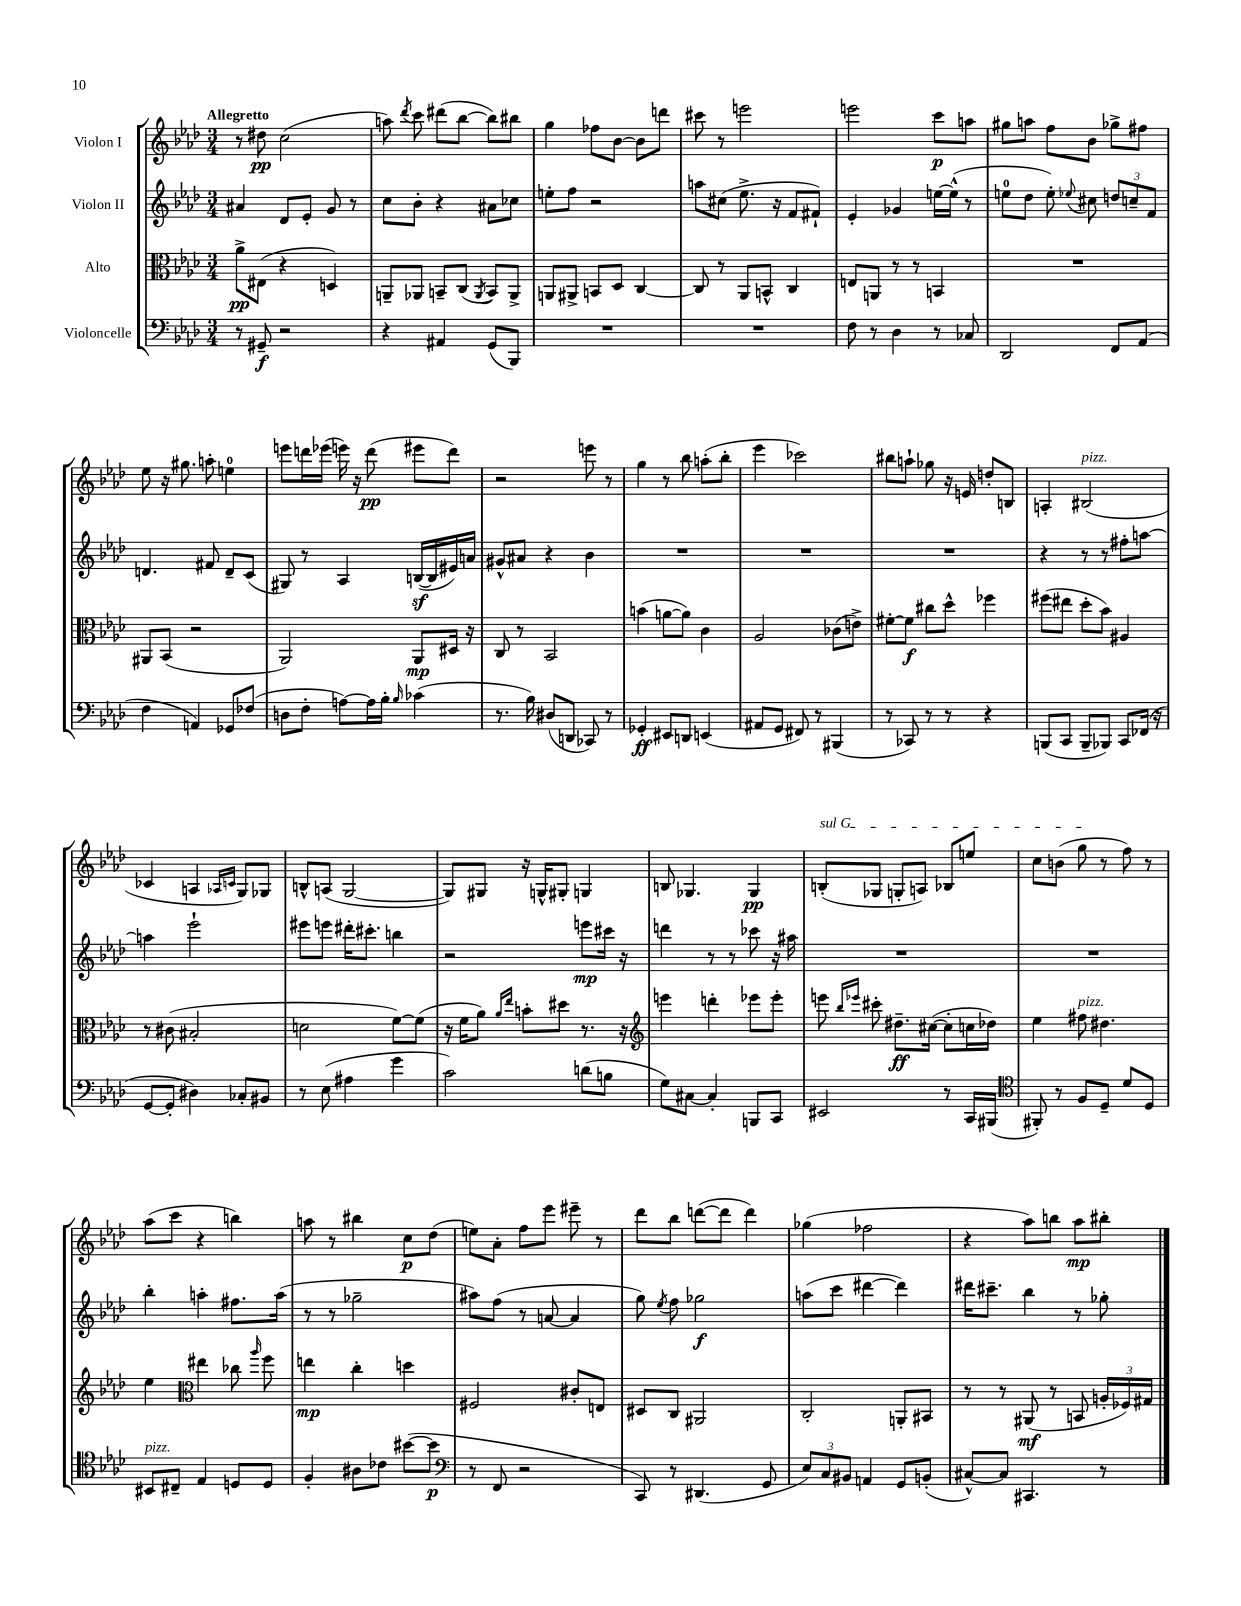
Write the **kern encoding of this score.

**kern	**dynam	**kern	**dynam	**kern	**dynam	**kern	**dynam
*part4	*part4	*part3	*part3	*part2	*part2	*part1	*part1
*staff4	*staff4	*staff3	*staff3	*staff2	*staff2	*staff1	*staff1
*I"Violoncelle	*	*I"Alto	*	*I"Violon II	*	*I"Violon I	*
*clefF4	*	*clefC3	*	*clefG2	*	*clefG2	*
*k[b-e-a-d-]	*	*k[b-e-a-d-]	*	*k[b-e-a-d-]	*	*k[b-e-a-d-]	*
*M3/4	*	*M3/4	*	*M3/4	*	*M3/4	*
=1	=1	=1	=1	=1	=1	=1	=1
!	!	!	!	!	!	!LO:TX:a:B:t=Allegretto	!
8r	.	8a-^\L	pp	4a#X/	.	8r	.
8GG#X~/	f	(8E#X\J	.	.	.	8dd#X\	pp
2r	.	4r	.	8d-/L	.	(2cc\	.
.	.	.	.	8e-'/J	.	.	.
.	.	4Dn/)	.	8g/	.	.	.
.	.	.	.	8r	.	.	.
=2	=2	=2	=2	=2	=2	=2	=2
4r	.	8AAn~/L	.	8cc\L	.	8aan\)	.
.	.	.	.	.	.	8qddd-/	.
.	.	8AA-X/J	.	8b-'\J	.	8ccc\	.
4AA#X/	.	8BBn~/L	.	4r	.	(8ddd#X\L	.
.	.	(8C/J	.	.	.	[8bb-\J	.
.	.	8qAA-/	.	.	.	.	.
(8GG/L	.	8BB/L)	.	8a#X\L	.	8bb-\L])	.
8BBB-/J)	.	8AA-^/J	.	8cc-X\J	.	8bb#X\J	.
=3	=3	=3	=3	=3	=3	=3	=3
2.r	.	8AAn/L	.	8een'\L	.	4gg\	.
.	.	8AA#X^/J	.	8ff\J	.	.	.
.	.	8BBn/L	.	2r	.	8ff-X\L	.
.	.	8D-/J	.	.	.	[8b-\J	.
.	.	[4C/	.	.	.	8b-\L]	.
.	.	.	.	.	.	8dddn\J	.
=4	=4	=4	=4	=4	=4	=4	=4
2.r	.	8C/]	.	8aan\L	.	8ccc#X\	.
.	.	8r	.	(8cc#X\J	.	8r	.
.	.	8AA-/L	.	8.ee-^\	.	2eeen\	.
.	.	8BBn^^/J	.	.	.	.	.
.	.	.	.	16r	.	.	.
.	.	4C/	.	8f/L	.	.	.
.	.	.	.	8f#X`/J)	.	.	.
=5	=5	=5	=5	=5	=5	=5	=5
8F\	.	8En/L	.	4e-'/	.	2eeen\	.
8r	.	8AAn/J	.	.	.	.	.
4D-\	.	8r	.	4g-X/	.	.	.
.	.	8r	.	.	.	.	.
8r	.	4BBn/	.	[16een\LL	.	8ccc\L	p
.	.	.	.	(16ee^^\JJ]	.	.	.
8C-X/	.	.	.	8r	.	8aan\J	.
=6	=6	=6	=6	=6	=6	=6	=6
2DD-/	.	2.r	.	8een\L	.	8gg#X\L	.
.	.	.	.	8dd-\J	.	8aan\J	.
.	.	.	.	8ee'\)	.	8ff\L	.
.	.	.	.	8qqee-X/	.	.	.
.	.	.	.	8cc#X\	.	8b-\J	.
8FF/L	.	.	.	12ddn/L	.	8gg-X^\L	.
.	.	.	.	12ccn~/	.	.	.
(8AA-/J	.	.	.	.	.	8ff#X\J	.
.	.	.	.	12f/J	.	.	.
!!LO:LB:g=z
=7	=7	=7	=7	=7	=7	=7	=7
4F\	.	8AA#X/L	.	4.dn/	.	8ee-\	.
.	.	(8BB-/J	.	.	.	16r	.
.	.	.	.	.	.	8.gg#X\	.
4AAn/)	.	2r	.	.	.	.	.
.	.	.	.	8f#X/	.	8aan'\	.
8GG-X/L	.	.	.	8d~/L	.	4een\	.
(8F-X/J	.	.	.	(8c/J	.	.	.
=8	=8	=8	=8	=8	=8	=8	=8
8Dn\L	.	2AA-/)	.	8G#X/)	.	8eeen\L	.
8F'\J	.	.	.	8r	.	16dddn\L	.
.	.	.	.	.	.	(16eee-X\JJ	.
[8An\L)	.	.	.	4A-/	.	16eeen\)	.
.	.	.	.	.	.	16r	.
16A\L]	.	.	.	.	.	(8ddd\	pp
16B-'\JJ	.	.	.	.	.	.	.
16qqB-/	.	.	.	.	.	.	.
(4c-X\	.	8AA-/L	mp	([16Bnz/LL	.	8eee#X\L	.
.	.	.	.	16B/]	.	.	.
.	.	16D#X/Jk	.	16e#X/)	.	8ddd\J)	.
.	.	16r	.	16an/JJ	.	.	.
=9	=9	=9	=9	=9	=9	=9	=9
8.r	.	8C/	.	8g#X^^/L	.	2r	.
.	.	8r	.	8a#X/J	.	.	.
16B-\)	.	.	.	.	.	.	.
(8D#X/L	.	2BB-/	.	4r	.	.	.
8DDn/J	.	.	.	.	.	.	.
8CC-X/)	.	.	.	4b-\	.	8eeen\	.
8r	.	.	.	.	.	8r	.
=10	=10	=10	=10	=10	=10	=10	=10
4GG-X'/	ff	(4bn\	.	2.r	.	4gg\	.
8EE#X/L	.	[8an\L	.	.	.	8r	.
8DDn/J	.	8a\J])	.	.	.	8bb-\	.
(4EEn/	.	4c\	.	.	.	(8aan'\L	.
.	.	.	.	.	.	8bb-'\J	.
=11	=11	=11	=11	=11	=11	=11	=11
8AA#X/L	.	2A-/	.	2.r	.	4eee-\	.
8GG/J	.	.	.	.	.	.	.
8FF#X/)	.	.	.	.	.	2ccc-X\)	.
8r	.	.	.	.	.	.	.
(4BBB#X/	.	(8c-X\L	.	.	.	.	.
.	.	8en^\J)	.	.	.	.	.
=12	=12	=12	=12	=12	=12	=12	=12
8r	.	[8f#X'\L	.	2.r	.	8bb#X\L	.
8CC-X/)	.	8f#\J]	f	.	.	8aan`\J	.
8r	.	8cc#X\L	.	.	.	8gg-X\	.
8r	.	8dd-^^\J	.	.	.	16r	.
.	.	.	.	.	.	16en/	.
4r	.	4ff-X\	.	.	.	8ddn'/L	.
.	.	.	.	.	.	8Bn/J	.
=13	=13	=13	=13	=13	=13	=13	=13
(8BBBn/L	.	(8ff#X\L	.	4r	.	4An'/	.
8CC/J	.	8ee#X\J	.	.	.	.	.
!	!	!	!	!	!	!LO:TX:a:i:t=pizz.	!
8BBB~/L	.	8dd-'\L	.	8r	.	(2B#X/	.
8BBB-X/J)	.	8b-\J)	.	8r	.	.	.
8CC/L	.	4A#X/	.	8ff#X'\L	.	.	.
(16FF-X/Jk	.	.	.	[8aan\J	.	.	.
16r	.	.	.	.	.	.	.
!!LO:LB:g=z
=14	=14	=14	=14	=14	=14	=14	=14
[8GG/L	.	8r	.	4aan\]	.	4c-X/	.
8GG'/J]	.	(8c#X\	.	.	.	.	.
4D#X\)	.	2B#X'/	.	2eee-`\	.	4An/	.
.	.	.	.	.	.	16qqA-X/LL	.
.	.	.	.	.	.	16qqcn/JJ	.
8C-X'/L	.	.	.	.	.	8G/L)	.
8BB#X/J	.	.	.	.	.	8G-X/J	.
=15	=15	=15	=15	=15	=15	=15	=15
8r	.	2dn\	.	8eee#X\L	.	8Bn^^/L	.
(8E-\	.	.	.	8eeen\J	.	(8An/J	.
4A#X\	.	.	.	16ddd#X'\KL	.	[2G/	.
.	.	.	.	8.ccc#X'\J	.	.	.
4g\	.	[8f\L)	.	4bbn\	.	.	.
.	.	(8f\J]	.	.	.	.	.
=16	=16	=16	=16	=16	=16	=16	=16
2c\)	.	16r	.	2r	.	8G/L])	.
.	.	16f\KL	.	.	.	.	.
.	.	8a-\J)	.	.	.	8G#X/J	.
.	.	16qqa-/LL	.	.	.	.	.
.	.	16qqee-/JJ	.	.	.	.	.
.	.	8bn'\L	.	.	.	16r	.
.	.	.	.	.	.	16Gn^^/KL	.
.	.	8dd#X\J	.	.	.	8G#X'/J	.
(8dn\L	.	8.r	.	8eeen\L	mp	4Gn/	.
8Bn\J	.	.	.	16ccc#X\Jk	.	.	.
.	.	16r	.	16r	.	.	.
=17	=17	=17	=17	=17	=17	=17	=17
*	*	*clefG2	*	*	*	*	*
8G\L)	.	4eeen\	.	4dddn\	.	8Bn/	.
[8C#X\J	.	.	.	.	.	4.G-X/	.
4C#'/]	.	4dddn'\	.	8r	.	.	.
.	.	.	.	8r	.	.	.
8BBBn/L	.	8eee-X\L	.	8ccc-X\	.	4G-/	pp
8CC/J	.	8eee-'\J	.	16r	.	.	.
.	.	.	.	16aa#X\	.	.	.
=18	=18	=18	=18	=18	=18	=18	=18
!	!	!	!	!	!	!LO:TX:a:i:t=sul G	!
2EE#X/	.	8eeen\	.	2.r	.	(8Bn'/L	.
.	.	16qqbb-/LL	.	.	.	.	.
.	.	16qqeee-X/JJ	.	.	.	.	.
.	.	8ccc#X'\	.	.	.	8G-X/J	.
.	.	8.dd#X~\L	ff	.	.	8Gn'/L	.
.	.	.	.	.	.	8An/J)	.
.	.	([16cc#X\Jk	.	.	.	.	.
8r	.	8cc#'\L]	.	.	.	8B-X/L	.
16CC/LL	.	16ccn\L	.	.	.	8een/J	.
(16BBB#X/JJ	.	16dd-X\JJ)	.	.	.	.	.
=19	=19	=19	=19	=19	=19	=19	=19
*clefC4	*	*	*	*	*	*	*
8FF#X'/)	.	4ee-\	.	2.r	.	8cc\L	.
8r	.	.	.	.	.	(8bn\J	.
!	!	!LO:TX:a:i:t=pizz.	!	!	!	!	!
8F/L	.	8ff#X\	.	.	.	8gg\	.
8D-~/J	.	4.dd#X\	.	.	.	8r	.
8d-/L	.	.	.	.	.	8ff\)	.
8D-/J	.	.	.	.	.	8r	.
!!LO:LB:g=z
=20	=20	=20	=20	=20	=20	=20	=20
!LO:TX:a:i:t=pizz.	!	!	!	!	!	!	!
8BB#X/L	.	4ee-\	.	4bb-'\	.	(8aa-\L	.
8C#X~/J	.	.	.	.	.	8ccc\J	.
*	*	*clefC3	*	*	*	*	*
4E-/	.	4ee#X\	.	4aan'\	.	4r	.
8Dn/L	.	8cc-X\	.	8.ff#X\L	.	4bbn\)	.
.	.	16qqaa-/	.	.	.	.	.
8D/J	.	8ff\	.	.	.	.	.
.	.	.	.	(16aa\Jk	.	.	.
=21	=21	=21	=21	=21	=21	=21	=21
4F'/	.	4een\	mp	8r	.	8aan\	.
.	.	.	.	8r	.	8r	.
8A#X\L	.	4cc'\	.	2gg-X~\	.	4bb#X\	.
8c-X\J	.	.	.	.	.	.	.
([8b#X\L	.	4ddn\	.	.	.	8cc\L	p
8b#\J]	p	.	.	.	.	(8dd-\J	.
=22	=22	=22	=22	=22	=22	=22	=22
*clefF4	*	*	*	*	*	*	*
8r	.	2F#X/	.	8aa#X\L)	.	8een\L)	.
8FF/	.	.	.	(8ff\J	.	8a-'\J	.
2r	.	.	.	8r	.	8ff\L	.
.	.	.	.	[8an/	.	8eee-\J	.
.	.	8c#X'/L	.	4a/]	.	8eee#X~\	.
.	.	8En/J	.	.	.	8r	.
=23	=23	=23	=23	=23	=23	=23	=23
8CC/)	.	8D#X/L	.	8gg\)	.	8ddd-\L	.
.	.	.	.	8qee-/	.	.	.
8r	.	8C/J	.	8ff\	.	8bb-\J	.
(4.DD#X/	.	2AA#X/	.	2gg-X\	f	([8dddn\L	.
.	.	.	.	.	.	8ddd\J]	.
.	.	.	.	.	.	4ddd\)	.
8GG/	.	.	.	.	.	.	.
=24	=24	=24	=24	=24	=24	=24	=24
12E-/L)	.	2C'/	.	(8aan\L	.	(4gg-X\	.
12C/	.	.	.	.	.	.	.
.	.	.	.	8ccc\J	.	.	.
12BB#X/J	.	.	.	.	.	.	.
4AAn/	.	.	.	[4ddd#X\	.	2ff-X\	.
8GG/L	.	8AAn'/L	.	4ddd#\])	.	.	.
(8BBn'/J	.	8BB#X/J	.	.	.	.	.
=25	=25	=25	=25	=25	=25	=25	=25
[8C#X^^/L)	.	8r	.	16ddd#X\KL	.	4r	.
.	.	.	.	8.ccc#X~\J	.	.	.
8C#/J]	.	8r	.	.	.	.	.
4.CC#X/	.	(8AA#X/	mf	4bb-\	.	8aa-\L)	.
.	.	8r	.	.	.	8bbn\J	.
.	.	8BBn/	.	8r	.	8aa-\L	mp
8r	.	24An'/LL	.	8gg-X'\	.	8bb#X'\J	.
.	.	24F-X/)	.	.	.	.	.
.	.	24G#X/JJ	.	.	.	.	.
==	==	==	==	==	==	==	==
*-	*-	*-	*-	*-	*-	*-	*-
